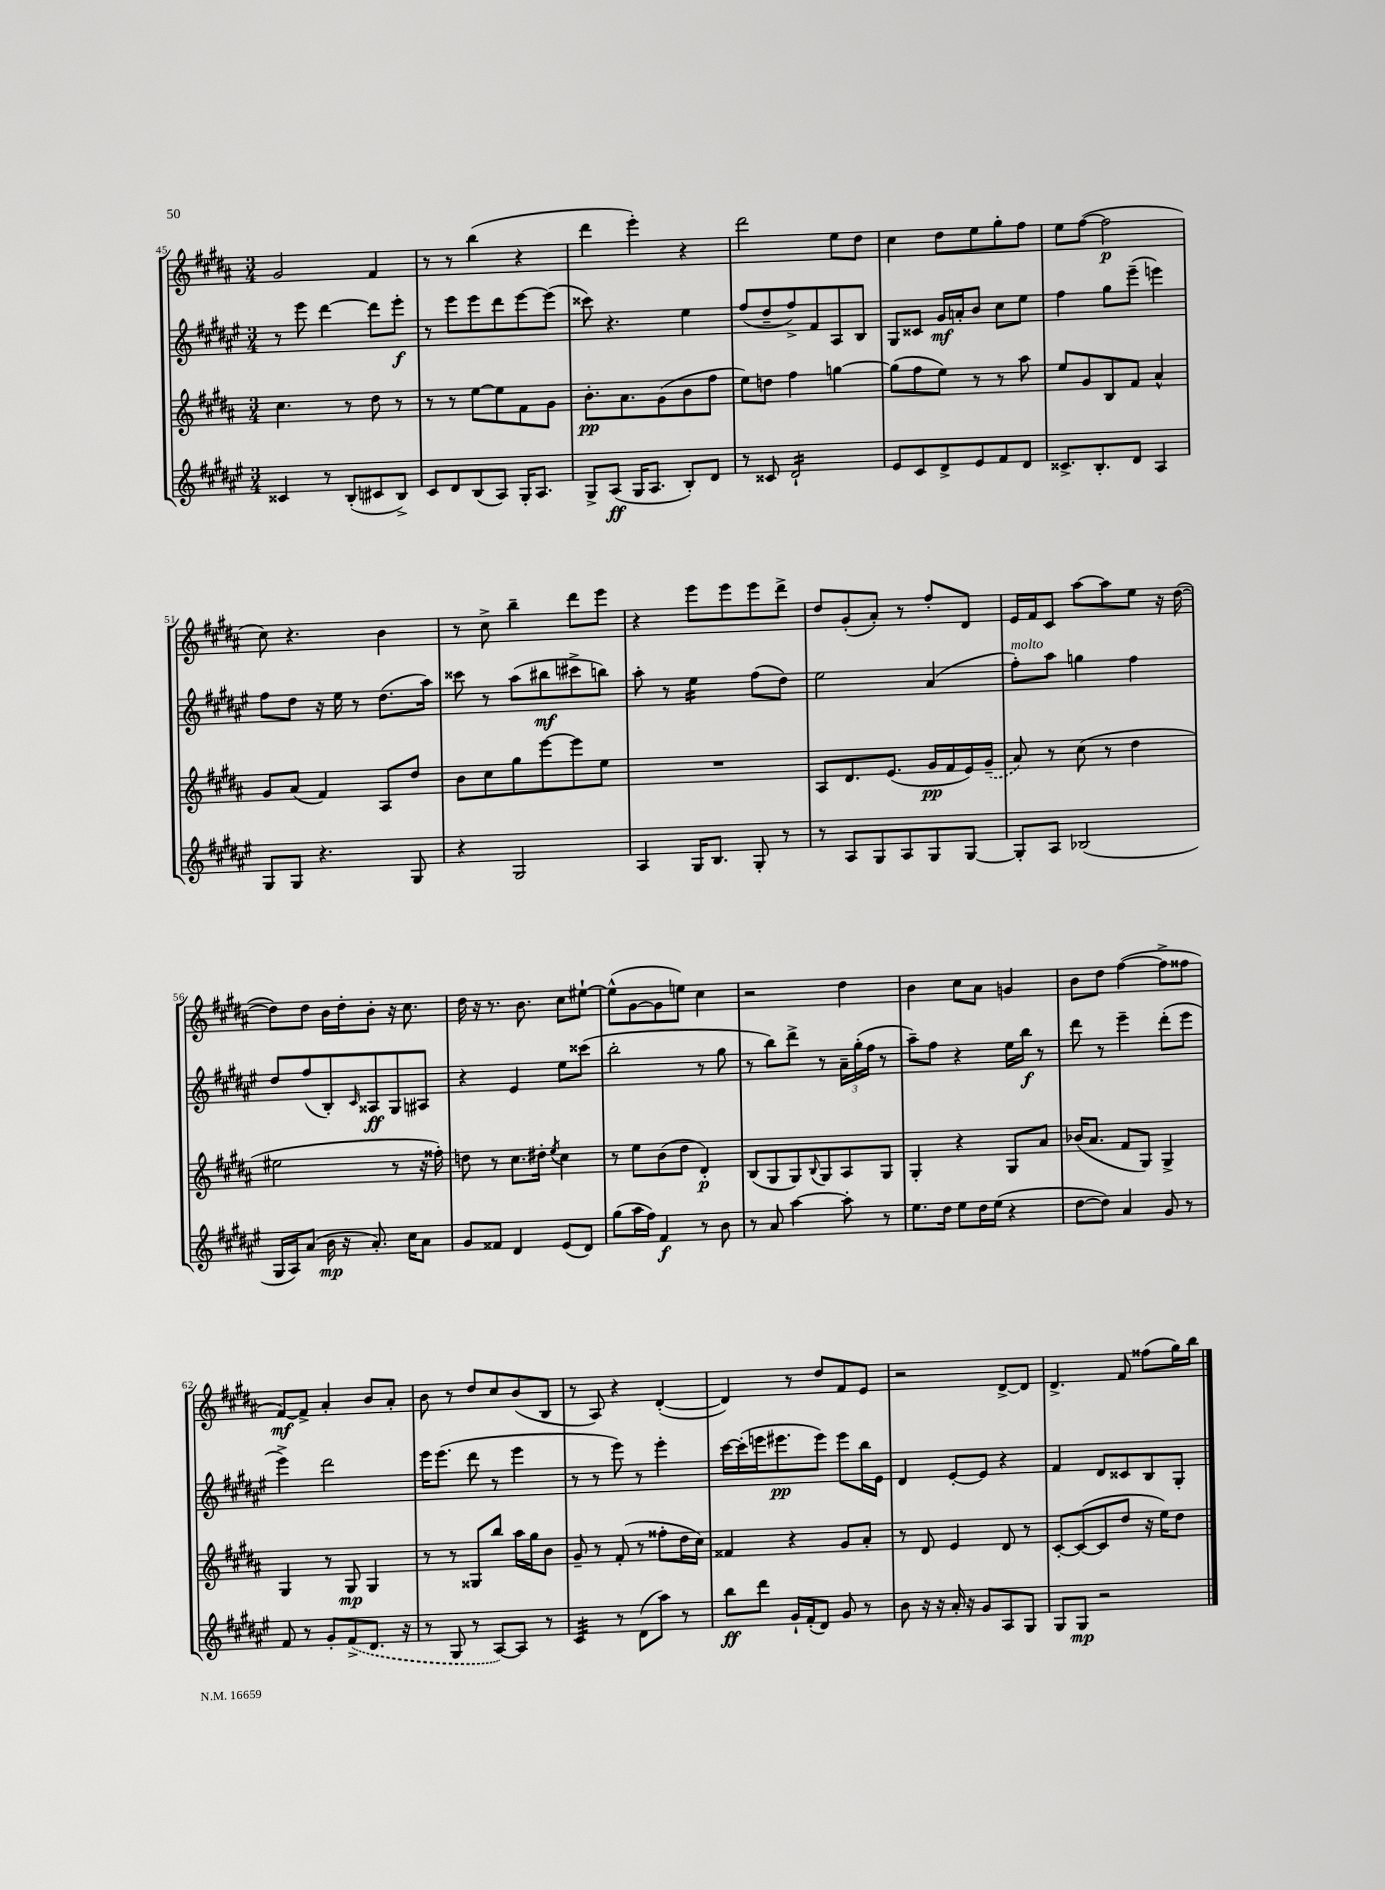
<<
\new StaffGroup <<
\new Staff = "s0" {
    \clef treble \key b \major \numericTimeSignature \time 3/4
    gis'2 fis'4 |
    r8 r8 b''4( r4 |
    dis'''4 e'''4-.) r4 |
    dis'''2 e''8 dis''8 |
    cis''4 dis''8 e''8 gis''8-. fis''8 |
    e''8 fis''8~( fis''2\p |
    cis''8) r4. b'4 |
    r8 cis''8-> b''4-- dis'''8 e'''8 |
    r4 e'''8 e'''8 e'''8 dis'''8-> |
    dis''8 gis'8-.( ais'8-.) r8 fis''8-. dis'8 |
    e'16 fis'16 cis'8 ais''8~ ais''8 e''8 r16 dis''16~( |
    dis''8) dis''8 b'16 dis''16-. b'8-. r16 cis''8. |
    dis''16 r16 r8. b'8. cis''8 eis''8~-! |
    eis''8-^( gis'8~ gis'8 e''8) cis''4 |
    r2 dis''4 |
    b'4 cis''8 ais'8 g'4 |
    b'8 dis''8 fis''4~( fis''8-> fisis''8 |
    fis'8~\mf) fis'8-> ais'4-. b'8 ais'8-. |
    b'8 r8 dis''8 cis''8 b'8( b8 |
    r8 ais8) r4 dis'4~-.( |
    dis'4) r8 dis''8 fis'8 e'8 |
    r2 dis'8~-> dis'8 |
    dis'4.-> fis'8 fisis''8( gis''16) b''16 \bar "|." |
}
\new Staff = "s1" {
    \clef treble \key fis \major \numericTimeSignature \time 3/4
    r8 eis'''8 dis'''4~ dis'''8 eis'''8-.\f |
    r8 eis'''8 eis'''8 dis'''8 eis'''8~ eis'''8( |
    cisis'''8) r4. eis''4 |
    fis''8( dis''8-- fis''8->) fis'8 ais8 b8 |
    gis8 cisis'8 gis'16\mf a'16-. b'8 cis''8 eis''8 |
    fis''4 gis''8 eis'''8--( e'''4) |
    fis''8 dis''8 r16 eis''16 r8 dis''8.( ais''16) |
    cisis'''8 r8 ais''8( bis''8\mf cis'''8-> b''8) |
    ais''8-. r8 eis''4:16 fis''8( dis''8) |
    eis''2 ais'4( |
    fis''8-.^\markup { \italic "molto" }) ais''8 g''4 fis''4 |
    dis''8 fis''8( b8-.) \grace { cis'16 } aisis8\ff gis8 ais8 |
    r4 eis'4 eis''8 cisis'''8( |
    b''2-. r8 gis''8 |
    r8 b''8) dis'''8-> r8 \tuplet 3/2 { ais'16-- gis''16-.( fis''16 } r8 |
    ais''8--) fis''8 r4 eis''16 b''16\f r8 |
    dis'''8 r8 eis'''4-- dis'''8-.( eis'''8 |
    eis'''4->) dis'''2 |
    eis'''16 eis'''8.( dis'''8 r8 eis'''4 |
    r8 r8 eis'''8) r8 eis'''4-. |
    cis'''16~ cis'''16-.( e'''16 eis'''8.\pp eis'''8) eis'''8 b''16 eis'16 |
    dis'4 eis'8~-. eis'8 r4 |
    fis'4 dis'8 cisis'8 b8 gis8-. \bar "|." |
}
\new Staff = "s2" {
    \clef treble \key b \major \numericTimeSignature \time 3/4
    cis''4. r8 dis''8 r8 |
    r8 r8 e''8~ e''8 fis'8 gis'8 |
    b'8.-.\pp ais'8. gis'8( b'8 fis''8 |
    e''8) d''8 fis''4 g''4~ |
    g''8( fis''8 e''8) r8 r8 ais''8 |
    e''8 gis'8 b8 fis'8 ais'4-^ |
    gis'8 ais'8( fis'4) ais8 dis''8 |
    b'8 cis''8 gis''8 e'''8~ e'''8 e''8 |
    R2. |
    ais8 dis'8. e'8.( gis'16\pp fis'16 e'16) \once \slurDashed gis'16--( |
    ais'8) r8 cis''8( r8 dis''4 |
    eis''2 r8 r16 fisis''16-.) |
    d''8 r8 cis''8. dis''16-. \acciaccatura { e''8 } cis''4 |
    r8 e''8 b'8( dis''8 dis'4-.\p) |
    b8( gis8 gis8) \appoggiatura { b8 } gis8 ais8 gis8 |
    gis4-. r4 gis8 ais'8 |
    bes'16( ais'8. fis'8 gis8) gis4-> |
    gis4 r8 gis8\mp gis4 |
    r8 r8 gisis8 b''8 ais''16 gis''16 b'8 |
    gis'8-- r8 fis'8-.( r8 fisis''8-. dis''16 cis''16) |
    fisis'4 r4 gis'8 ais'8-. |
    r8 dis'8 e'4 dis'8 r8 |
    cis'8~-. cis'8~( cis'8 dis''8 r16 e''16) dis''8 \bar "|." |
}
\new Staff = "s3" {
    \clef treble \key fis \major \numericTimeSignature \time 3/4
    cisis'4 r8 b8-.( cis'8 b8->) |
    cis'8 dis'8 b8( ais8) gis16-. ais8. |
    gis8-> ais8\ff( gis16 ais8. b8-.) dis'8 |
    r8 cisis'8 dis'2:16-! |
    eis'8 cis'8 dis'8-> eis'8 fis'8 dis'8 |
    cisis'8.-> b8.-. dis'8 ais4 |
    gis8 gis8 r4. gis8 |
    r4 gis2 |
    ais4 gis16 b8. gis8-. r8 |
    r8 ais8 gis8 ais8 gis8 gis8~ |
    gis8-. ais8 bes2( |
    gis16 ais16) ais'8( b'16\mp r16 ais'8.-.) cis''16 ais'8 |
    gis'8 fisis'8 dis'4 eis'8( dis'8) |
    gis''8( ais''16 fis''16) fis'4\f r8 b'8 |
    r8 ais'8 ais''4~ ais''8-. r8 |
    eis''8. dis''16 eis''8 dis''16 eis''16( r4 |
    dis''8~ dis''8) ais'4 gis'8 r8 |
    fis'8 r8 gis'8-. \once \slurDashed fis'8->( dis'8. r16 |
    r8 gis8 r8 ais8~) ais8 r8 |
    cis'4:32 r8 dis'8( ais''8) r8 |
    b''8\ff dis'''8 gis'16-! fis'16-.( dis'8) gis'8 r8 |
    b'8 r16 r16 ais'16-. r16 gis'8 ais8 gis8 |
    gis8 gis8\mp r2 \bar "|." |
}
>>
>>
\layout { \context { \Score currentBarNumber = #45 } }
